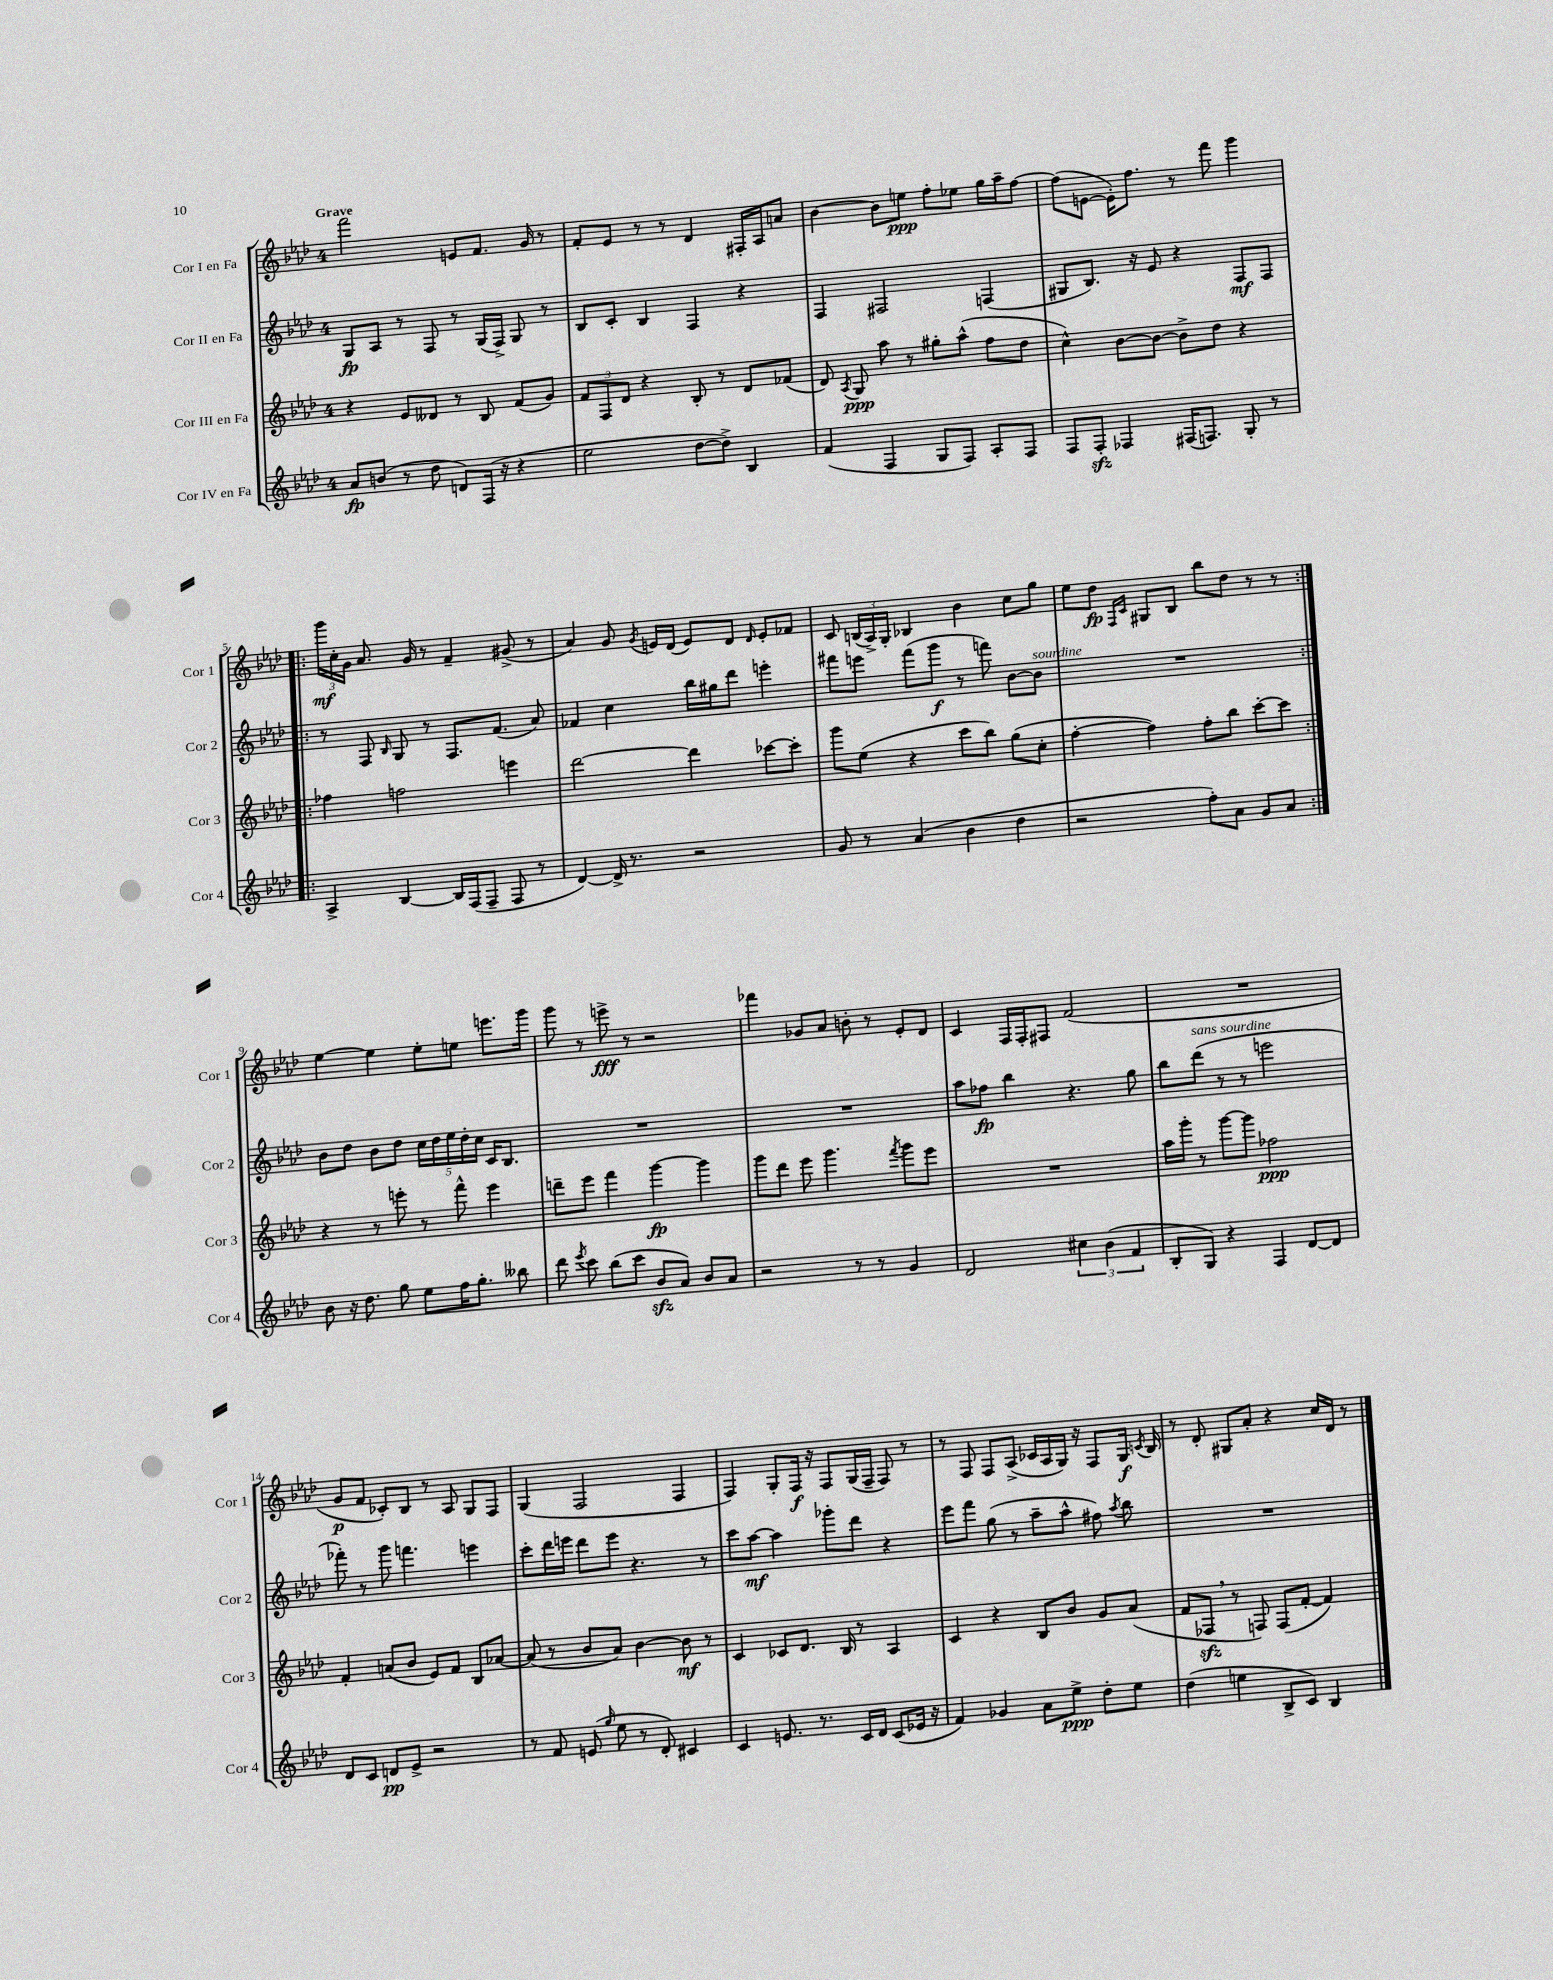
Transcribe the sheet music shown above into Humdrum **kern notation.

**kern	**kern	**kern	**kern
*staff4	*staff3	*staff2	*staff1
*clefG2	*clefG2	*clefG2	*clefG2
*k[b-e-a-d-]	*k[b-e-a-d-]	*k[b-e-a-d-]	*k[b-e-a-d-]
*M4/4	*M4/4	*M4/4	*M4/4
8a-	4r	8G	2fff
(8b	.	8A-	.
8r	8e-	8r	.
8dd-	8d--	8F	.
8d)	8r	8r	8e
(16F	8B-	(16G	8.f
16r	.	16F^)	.
4r	(8f	8G	.
.	.	.	16g
.	8g)	8r	8r
=	=	=	=
2ee-	12f	8B-	8f'
.	12F	.	.
.	.	8c'	8e-
.	12d-	.	.
.	4r	4B-	8r
.	.	.	8r
[8dd-	8B-'	4F	4d-
8dd-^])	8r	.	.
4B-	8d-	4r	16F#'
.	.	.	16A-
.	(8f-	.	8a
=	=	=	=
(4f	8d-)	4F	[4b-
.	8qA-	.	.
.	8G	.	.
4F	8aa-	2F#	8b-]
.	8r	.	8ee
8G	8gg#'	.	8ff'
8F)	(8aa-^^	.	8ee-
8A-'	8ff	(4F	16gg
.	.	.	16aa-~
8F	8dd-	.	[8ff
=	=	=	=
8F	4cc^^)	8G#	(8ff]
8F'	.	8.B-)	[8e
4F-	[8b-	.	16e'])
.	.	16r	8.ff
.	8b-_	8e-	.
(16F#	8b-^]	4r	8r
8.F)	.	.	.
.	8dd-	.	8fff
8G'	4r	8F	4ggg
8r	.	8F	.
=!|:	=!|:	=!|:	=!|:
4A-^	4ff-	8r	24ggg
.	.	.	24cc'
.	.	.	24g
.	.	8F	8.a-
.	.	16qqB-	.
[4B-	2ff	8G	.
.	.	.	16g
.	.	8r	8r
16B-]	.	8.F	4f~
(16F	.	.	.
8F~	.	.	.
.	.	(8.f	.
8F	4eee	.	(8g#^
8r	.	8a-)	8r
=	=	=	=
[4d-)	[2ddd-	4f-	4a-)
16d-^]	.	4cc	8g
8.r	.	.	.
.	.	.	8qg
.	.	.	16e
.	.	.	(16d-
2r	4ddd-]	16bb-	8e)
.	.	16gg#	.
.	.	8ddd-	8d-
.	.	.	16qqd-
.	[8ccc-	4eee'	8e'
.	8ccc-']	.	8f-
=	=	=	=
8g	8ggg	8fff#	8c
8r	(8ee-	8eee	(24B
.	.	.	24A-^)
.	.	.	24G'
(4a-	4r	(8fff#	4B-
.	.	8ggg	.
4b-	8ccc	8r	4b-
.	8bb-)	8fff)	.
4dd-	(8gg	[8b-	8cc
.	8cc'	8b-]	8gg
=	=	=	=
2r	[4ff'	1r	8ee-
.	.	.	8dd-
.	.	.	16qqF
.	.	.	16qqc
.	4ff])	.	8G#
.	.	.	8B-
8ff')	8ff'	.	8bb-
8a-	8bb-	.	8dd-
8g	[8ccc'	.	8r
8a-	8ccc]	.	8r
=:|!	=:|!	=:|!	=:|!
8b-	4r	8b-	[4ee-
16r	.	8dd-	.
8.dd-	.	.	.
.	8r	8b-	4ee-]
8gg	8eee'	8dd-	.
8ee-	8r	20cc	8ee-'
.	.	20dd-	.
.	.	20ee-	.
16ff	8fff^^	.	8ee
.	.	20dd-'	.
8.gg'	.	.	.
.	.	20cc	.
.	4eee	16c	8.eee
.	.	8.B-	.
8bb--	.	.	.
.	.	.	16ggg
=	=	=	=
8ddd-	8ddd~	1r	8ggg
8qeee-	.	.	.
8ccc	8eee-	.	8r
(8bb-	4fff	.	8eee^
8ccc	.	.	8r
8b-	[4ggg	.	2r
8a-)	.	.	.
8b-	4ggg]	.	.
8a-	.	.	.
=	=	=	=
2r	8ggg	1r	4fff-
.	8ddd-	.	.
.	8eee-	.	8g-
.	4.ggg	.	8a-
8r	.	.	8b'
8r	.	.	8r
.	8qfff	.	.
4g	8ggg	.	8e-'
.	8eee-	.	8d-
=	=	=	=
2d-	1r	8aa-	4c
.	.	8ff-	.
.	.	4bb-	16F
.	.	.	16F'
.	.	.	8F#
6cc#	.	4.r	(2f
(6b-	.	.	.
6f	.	.	.
.	.	8gg	.
=	=	=	=
8B-'	16aa-	8bb-	1r
.	16ggg'	.	.
8G)	8r	(8ddd-	.
4r	[8ggg	8r	.
.	8ggg]	8r	.
4F	2ff-	2eee	.
[8d-	.	.	.
8d-]	.	.	.
=	=	=	=
8d-	4f'	8fff-')	8g
8c	.	8r	8f
8d	(8a	8ggg	8c-')
8e-^	8b-	4.fff	8B-
2r	8e-)	.	8r
.	8f	.	8A-
.	8B-	4eee	8G
.	[8a-	.	8F
=	=	=	=
8r	(8a-]	8ccc'	(4G
8f	8r	16ddd-	.
.	.	16eee	.
(8e	8b-	8ddd-	2F
16qqgg	.	.	.
8ee-	8a-)	8eee	.
8r	[4b-	4.r	.
8d-')	.	.	.
4c#	8b-]	.	4F
.	8r	8r	.
=	=	=	=
4c	4c	8ccc	4F)
.	.	[8aa-	.
8.e	8c-	4aa-]	8G'
.	8.d-	.	16F
8.r	.	.	16r
.	.	8ggg-'	8F
.	16B-	.	.
16c	8r	8ddd-	(16G
16d-	.	.	16F~
(8c	4A-	4r	8F)
16e-	.	.	8r
16r	.	.	.
=	=	=	=
4f)	4c	8eee-	8r
.	.	8fff	8F
4g-	4r	(8gg	8F
.	.	8r	(8A-^
8a-	8B-	8aa-~	16c-
.	.	.	16A-
8ee-^	8b-	8aa-^^	16G)
.	.	.	16r
8dd-'	8g	8ff#)	8F
.	.	8qaa-	.
8ee-	(8a-	8bb-	16G
.	.	.	8qc
.	.	.	16B-
=	=	=	=
(4dd-	8f	1r	8r
.	8F-	.	8d-'
4ee	8r	.	8G#
.	8F)	.	8a-'
8B-^	(8F	.	4r
8c)	[8f'	.	.
4B-	4f])	.	16cc
.	.	.	16d-
.	.	.	8r
==	==	==	==
*-	*-	*-	*-
